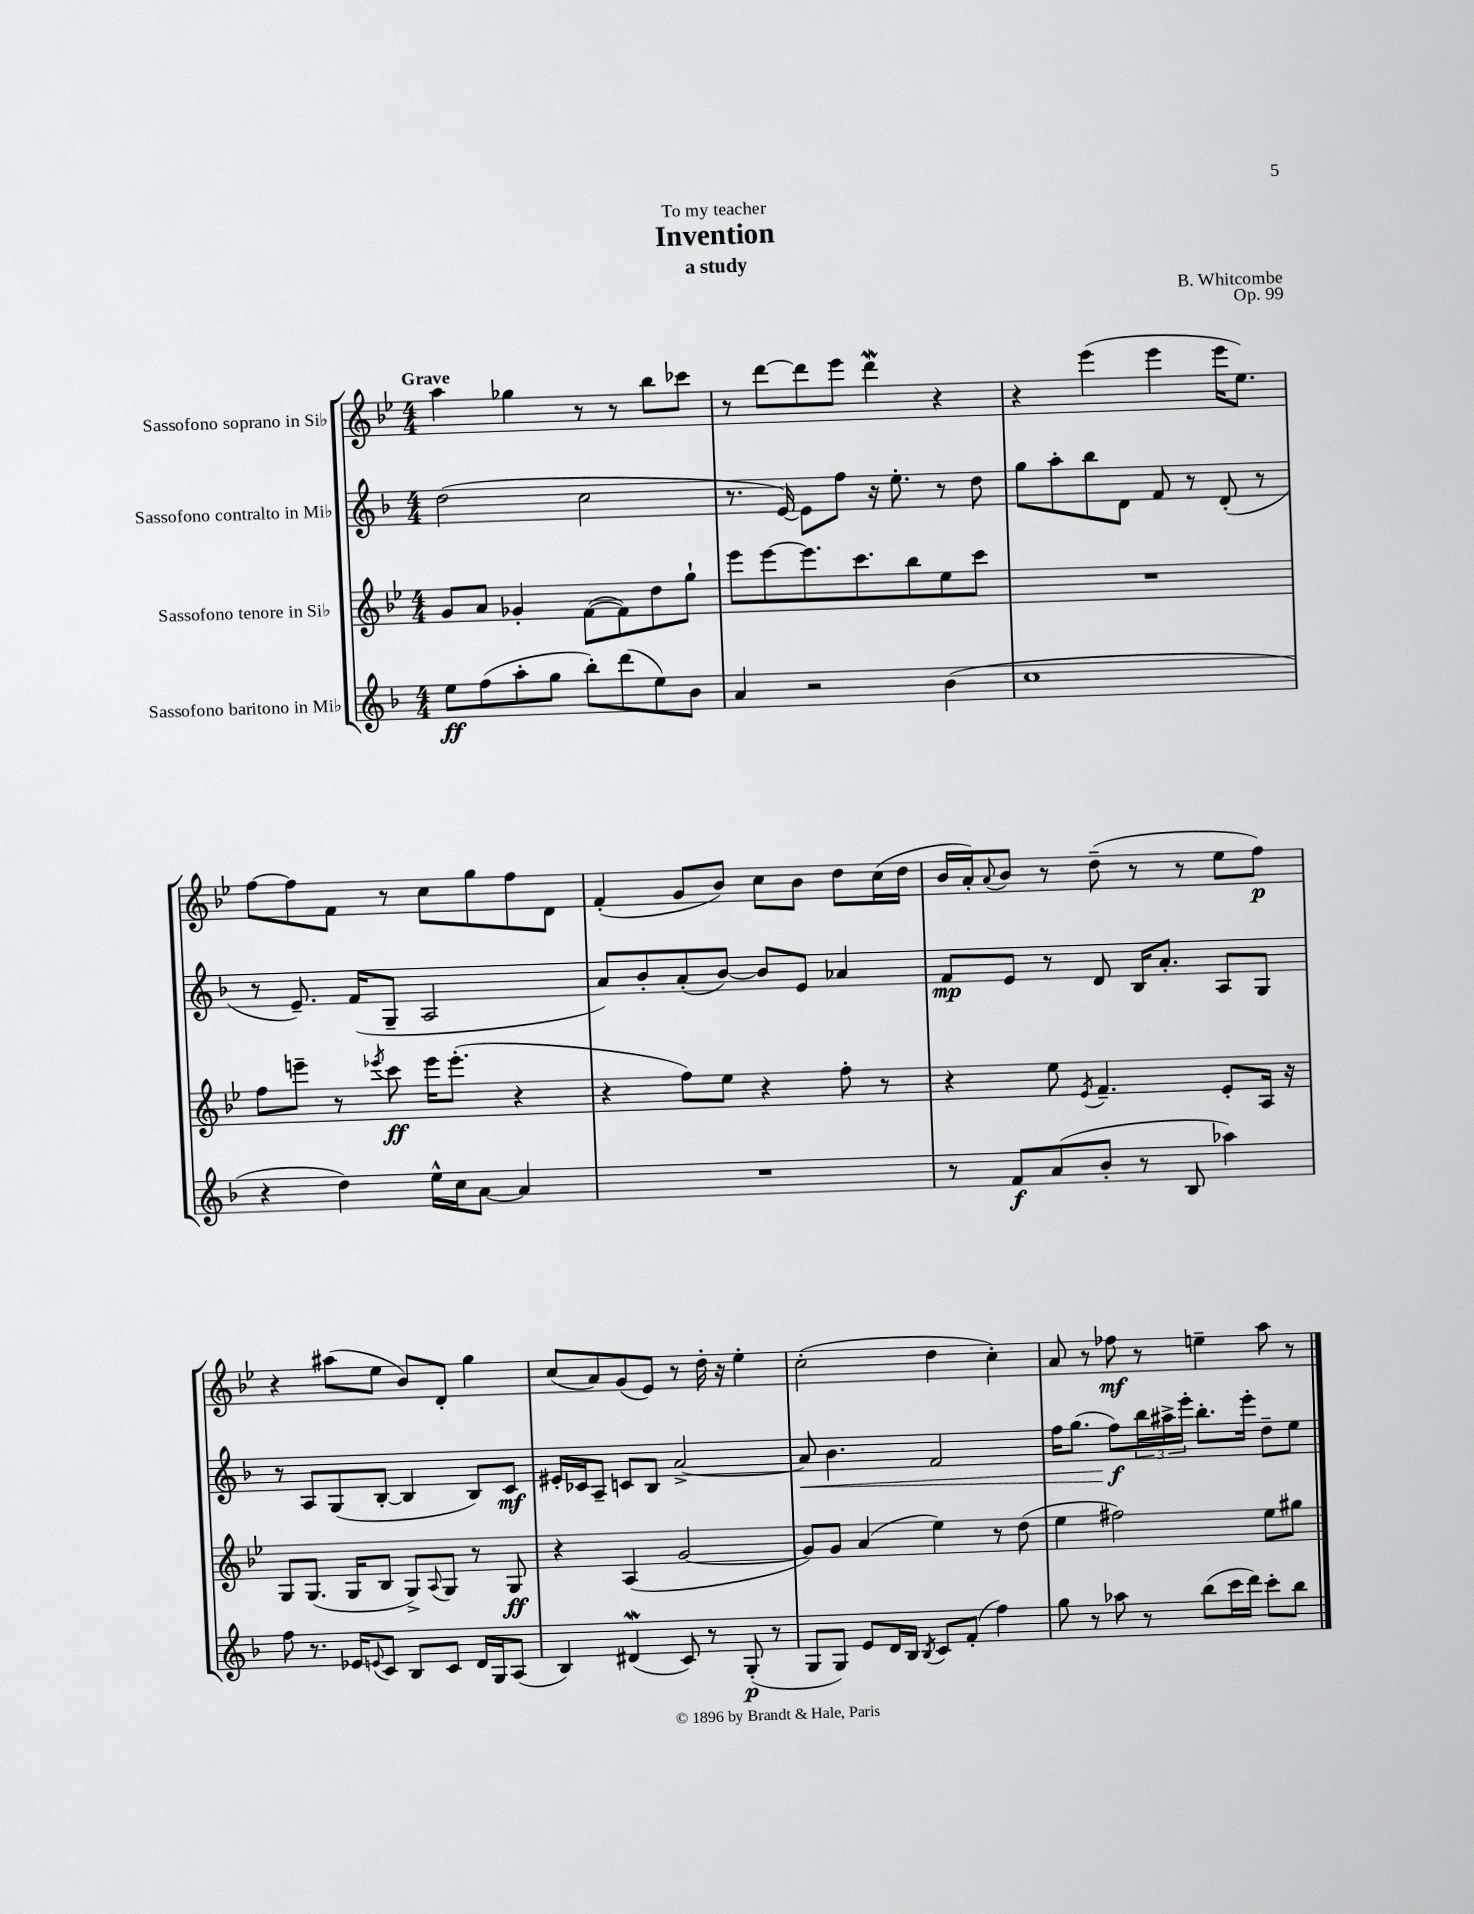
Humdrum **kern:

**kern	**kern	**kern	**kern
*staff4	*staff3	*staff2	*staff1
*clefG2	*clefG2	*clefG2	*clefG2
*k[b-]	*k[b-e-]	*k[b-]	*k[b-e-]
*M4/4	*M4/4	*M4/4	*M4/4
8ee	8g	(2dd	4aa
(8ff	8a	.	.
8aa'	4g-'	.	4gg-
8gg	.	.	.
8bb-')	([8f	2cc	8r
(8ddd	8f])	.	8r
8ee)	8dd	.	8bb-
8b-	8gg`	.	8ccc-
=	=	=	=
4a	8eee-	8.r	8r
.	[8eee-	.	[8ddd
.	.	[16e)	.
2r	8.eee-]	8e]	8ddd]
.	.	8ff	8eee-
.	8.ccc	.	.
.	.	16r	4ddd
.	.	8.ee'	.
.	8bb-	.	.
(4b-	8ee-	8r	4r
.	8ccc	8dd	.
=	=	=	=
1cc	1r	8gg	4r
.	.	8aa'	.
.	.	8bb-	(4eee-
.	.	8d	.
.	.	8f	4eee-
.	.	8r	.
.	.	(8d'	16eee-
.	.	.	8.ee-)
.	.	8r	.
=	=	=	=
4r	8ff	8r	[8ff
.	8eee~	8.e~)	8ff]
4dd)	8r	.	8f
.	.	(16f	.
.	8qeee-	.	.
.	8ccc	8G~	8r
16ee^^	16eee-	2A	8cc
16cc	(8.eee-'	.	.
[8a	.	.	8gg
4a]	4r	.	8ff
.	.	.	8d
=	=	=	=
1r	4r	8a)	(4f'
.	.	8b-'	.
.	8ff)	(8a'	8g
.	8ee-	[8b-)	8b-)
.	4r	8b-]	8cc
.	.	8e	8b-
.	8ff'	4a-	8dd
.	8r	.	(16cc
.	.	.	16dd
=	=	=	=
8r	4r	8f	16b-
.	.	.	16a')
.	.	.	8qqa
8f	.	8e	8b-
(8a	8ee-	8r	8r
.	8qe-	.	.
8b-'	4.f~	8d	(8dd~
8r	.	16B-	8r
.	.	8.a'	.
8B-	.	.	8r
4aa-)	8e-'	8A	8ee-
.	16A	8G	8ff)
.	16r	.	.
=	=	=	=
8ff	8G	8r	4r
8.r	(8.G	8A	.
.	.	(8G	(8aa#
16e-	16G	.	.
8qqe	.	.	.
8c	8B-	[8B-'	8ee-
8B-	8G^)	4B-]	8b-)
.	8qqA	.	.
8c	8G	.	8d'
16d	8r	8B-)	4gg
16G	.	.	.
(8A	8G	8c	.
=	=	=	=
4B-)	4r	16e#'	(8cc
.	.	16c-	.
.	.	8A~	8a)
(4d#	(4A	8c	(8g
.	.	8B-	8e-)
8c)	[2g	[2a^	8r
8r	.	.	16dd'
.	.	.	16r
(8G'	.	.	4ee-'
8r	.	.	.
=	=	=	=
8G	8g])	8a]	(2cc'
8G)	8g	4.b-	.
8e	(4a	.	.
16d	.	.	.
16B-	.	.	.
8qB-	.	.	.
8c	4ee-)	2f	4dd
(8f'	.	.	.
4ff)	8r	.	4cc')
.	(8dd	.	.
=	=	=	=
8gg	4ee-	16ff	8a
.	.	(8.gg	.
8r	.	.	8r
8aa-	2ff#)	8ff)	8ff-
8r	.	24bb-	8r
.	.	24aa#^	.
.	.	24eee'	.
(8bb-	.	8.bb-'	4ee~
16ccc	.	.	.
16ddd)	.	16eee'	.
8ccc'	8ee-	8dd~	8aa
8bb-	8gg#	8ee	8r
==	==	==	==
*-	*-	*-	*-
